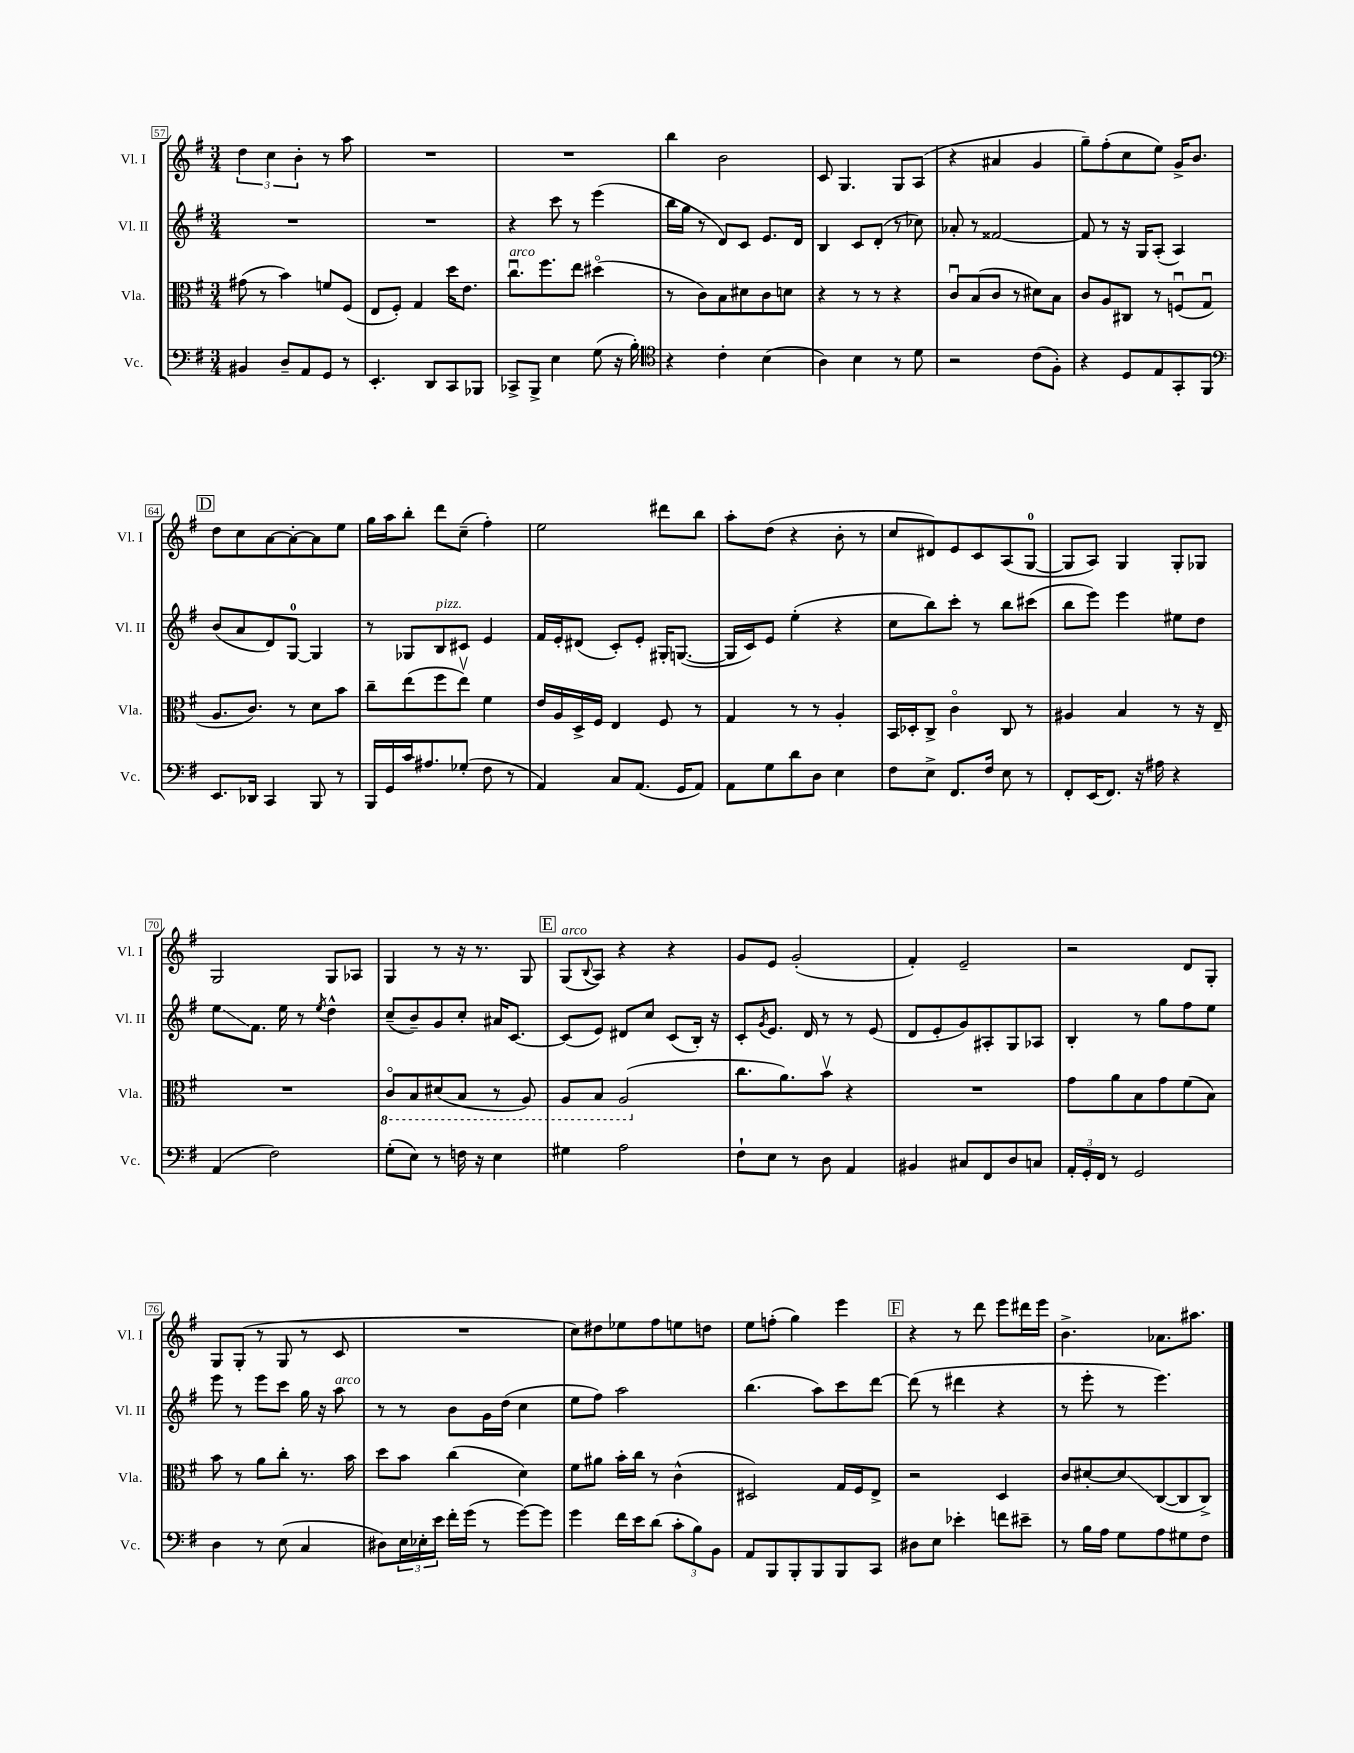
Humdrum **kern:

**kern	**kern	**kern	**kern
*staff4	*staff3	*staff2	*staff1
*clefF4	*clefC3	*clefG2	*clefG2
*k[f#]	*k[f#]	*k[f#]	*k[f#]
*M3/4	*M3/4	*M3/4	*M3/4
4BB#	(8g#	2.r	6dd
.	8r	.	.
.	.	.	6cc
8D~	4b)	.	.
.	.	.	6b'
8AA	.	.	.
8GG	8f	.	8r
8r	(8F#	.	8aa
=	=	=	=
4.EE'	8E	2.r	2.r
.	8F#')	.	.
.	4G	.	.
8DD	.	.	.
8CC	16dd	.	.
.	8.e	.	.
8BBB-	.	.	.
=	=	=	=
8CC-^	8.ccu	4r	2.r
8BBB^	.	.	.
.	8.ff#	.	.
4E	.	8ccc	.
.	8ee	8r	.
(8G	(4dd#o	(4eee	.
16r	.	.	.
16B')	.	.	.
=	=	=	=
*clefC4	*	*	*
4r	8r	16bb	4bb
.	.	16gg	.
.	8c)	8r	.
4c'	8B	8d)	2b
.	8d#	8c	.
(4B	8c	8.e	.
.	8d	.	.
.	.	16d	.
=	=	=	=
4A)	4r	4B	8c
.	.	.	4.G
4B	8r	8c	.
.	8r	(8d'	.
8r	4r	8r	8G
8d	.	8cc-)	(8A
=	=	=	=
2r	8cu	8a-'	4r
.	(8B	8r	.
.	8c	[2f##	4a#
.	8r	.	.
(8c	8d#)	.	4g
8F#')	8B	.	.
=	=	=	=
4r	8c	8f##]	8gg~)
.	8A	8r	(8ff#'
8D	8C#	16r	8cc
.	.	16G	.
8E	8r	(8A'	8ee)
8GG'	(8Fu	4A)	16g^
.	.	.	8.b
8FF#	8Gu	.	.
=	=	=	=
*clefF4	*	*	*
8.EE	8.A	(8b	8dd
.	.	8a	8cc
16DD-	8.c)	.	.
4CC	.	8d)	[8a
.	8r	[8G	8a'_
8BBB	8d	4G]	8a]
8r	8b	.	8ee
=	=	=	=
16BBB	8cc~	8r	16gg
16GG	.	.	16aa
16c	(8ee	8G-	8bb'
8.A#	.	.	.
.	8ff#	8B	8ddd
(8G-'	8eev)	8c#	(8cc~
8F#	4f#	4e	4ff#')
8r	.	.	.
=	=	=	=
4AA)	16e	16f#	2ee
.	16A	16e'	.
.	16D^	(8d#	.
.	16F#	.	.
8C	4E	8c')	.
(8.AA	.	8e'	.
.	8F#	16G#'	8ddd#
16GG	.	([8.G	.
8AA)	8r	.	8bb
=	=	=	=
8AA	4G	16G]	8aa'
.	.	16c)	.
8G	.	8e	(8dd
8d	8r	(4ee'	4r
8D	8r	.	.
4E	4A'	4r	8b'
.	.	.	8r
=	=	=	=
8F#	16BB	8cc	8cc
.	16D-'	.	.
8E^	8C^	8bb)	8d#)
8.FF#	4co	8ccc'	8e
.	.	8r	8c
16F#	.	.	.
8E	8C	8bb	(8A
8r	8r	(8ccc#	[8G
=	=	=	=
8FF#'	4A#	8bb	8G]
(16EE	.	8eee)	8A)
8.FF#)	.	.	.
.	4B	4eee	4G
16r	.	.	.
16A#	.	.	.
4r	8r	8ee#	8G'
.	16r	8dd	8G-
.	16E~	.	.
=	=	=	=
(4AA	2.r	8ee	2G
.	.	8.f#	.
2F#)	.	.	.
.	.	16ee	.
.	.	8r	.
.	.	8qee	.
.	.	4dd^^	8G
.	.	.	8A-
=	=	=	=
(8G'	8Co	(8cc~	4G
8E)	8BB	8b~)	.
8r	(8D#	8g	8r
16F	8BB	8cc'	16r
16r	.	.	8.r
4E	8r	16a#	.
.	.	[8.c	.
.	8AA)	.	8G
=	=	=	=
4G#	8AA	(8c]	(8G
.	.	.	8qqB
.	8BB	8e)	8A)
2A	(2AA	8d#	4r
.	.	8cc	.
.	.	(8c	4r
.	.	16B')	.
.	.	16r	.
=	=	=	=
8F#`	8.cc	8c'	8g
.	.	8qg	.
8E	.	8.e	8e
.	8.a)	.	.
8r	.	.	(2g'
.	.	16d	.
8D	8bv	8r	.
4AA	4r	8r	.
.	.	(8e	.
=	=	=	=
4BB#	2.r	8d	4f#')
.	.	8e'	.
8C#	.	8g)	2e~
8FF#	.	8A#'	.
8D	.	8G	.
8C	.	8A-	.
=	=	=	=
24AA'	8g	4B'	2r
24GG'	.	.	.
24FF#	.	.	.
8r	8a	.	.
2GG	8B	8r	.
.	8g	8gg	.
.	(8f#	8ff#	8d
.	8B)	8ee	8G'
=	=	=	=
4D	8b	8eee	8G
.	8r	8r	(8G'
8r	8a	8eee	8r
(8E	8cc'	8ccc	8G
4C	8.r	16gg	8r
.	.	16r	.
.	.	8aa	8c
.	16b	.	.
=	=	=	=
8D#)	8dd	8r	2.r
24E	8b	8r	.
24E-'	.	.	.
24e	.	.	.
16f#'	(4cc	8b	.
(16g	.	.	.
8r	.	16g	.
.	.	(16dd	.
[8g)	4d)	4cc	.
8g]	.	.	.
=	=	=	=
4g	8f#	8ee	8cc)
.	8a#	8ff#)	8dd#
16f#	16b'	2aa	8ee-
16e	16cc	.	.
(8d	8r	.	8ff#
12c'	(4c^^	.	8ee
12B)	.	.	.
.	.	.	8dd
12BB	.	.	.
=	=	=	=
8AA	2D#)	(4.bb	8ee
8BBB	.	.	(8ff'
8BBB'	.	.	4gg)
8BBB	.	8aa)	.
8BBB	16G	8ccc	4eee
.	16F#	.	.
8CC	8E^	[8ddd	.
=	=	=	=
8D#	2r	(8ddd]	4r
8E	.	8r	.
4e-'	.	4ddd#	8r
.	.	.	8ddd
8f	4D	4r	8eee
8e#~	.	.	16ddd#
.	.	.	16eee
=	=	=	=
8r	8c	8r	4.b^
16B	[8d#'	8eee'	.
16A	.	.	.
8G	8d#]	8r	.
8A	([8C	4.eee)	8.a-
8G#	8C]	.	.
.	.	.	8.aa#
8F#	8C^)	.	.
==	==	==	==
*-	*-	*-	*-
